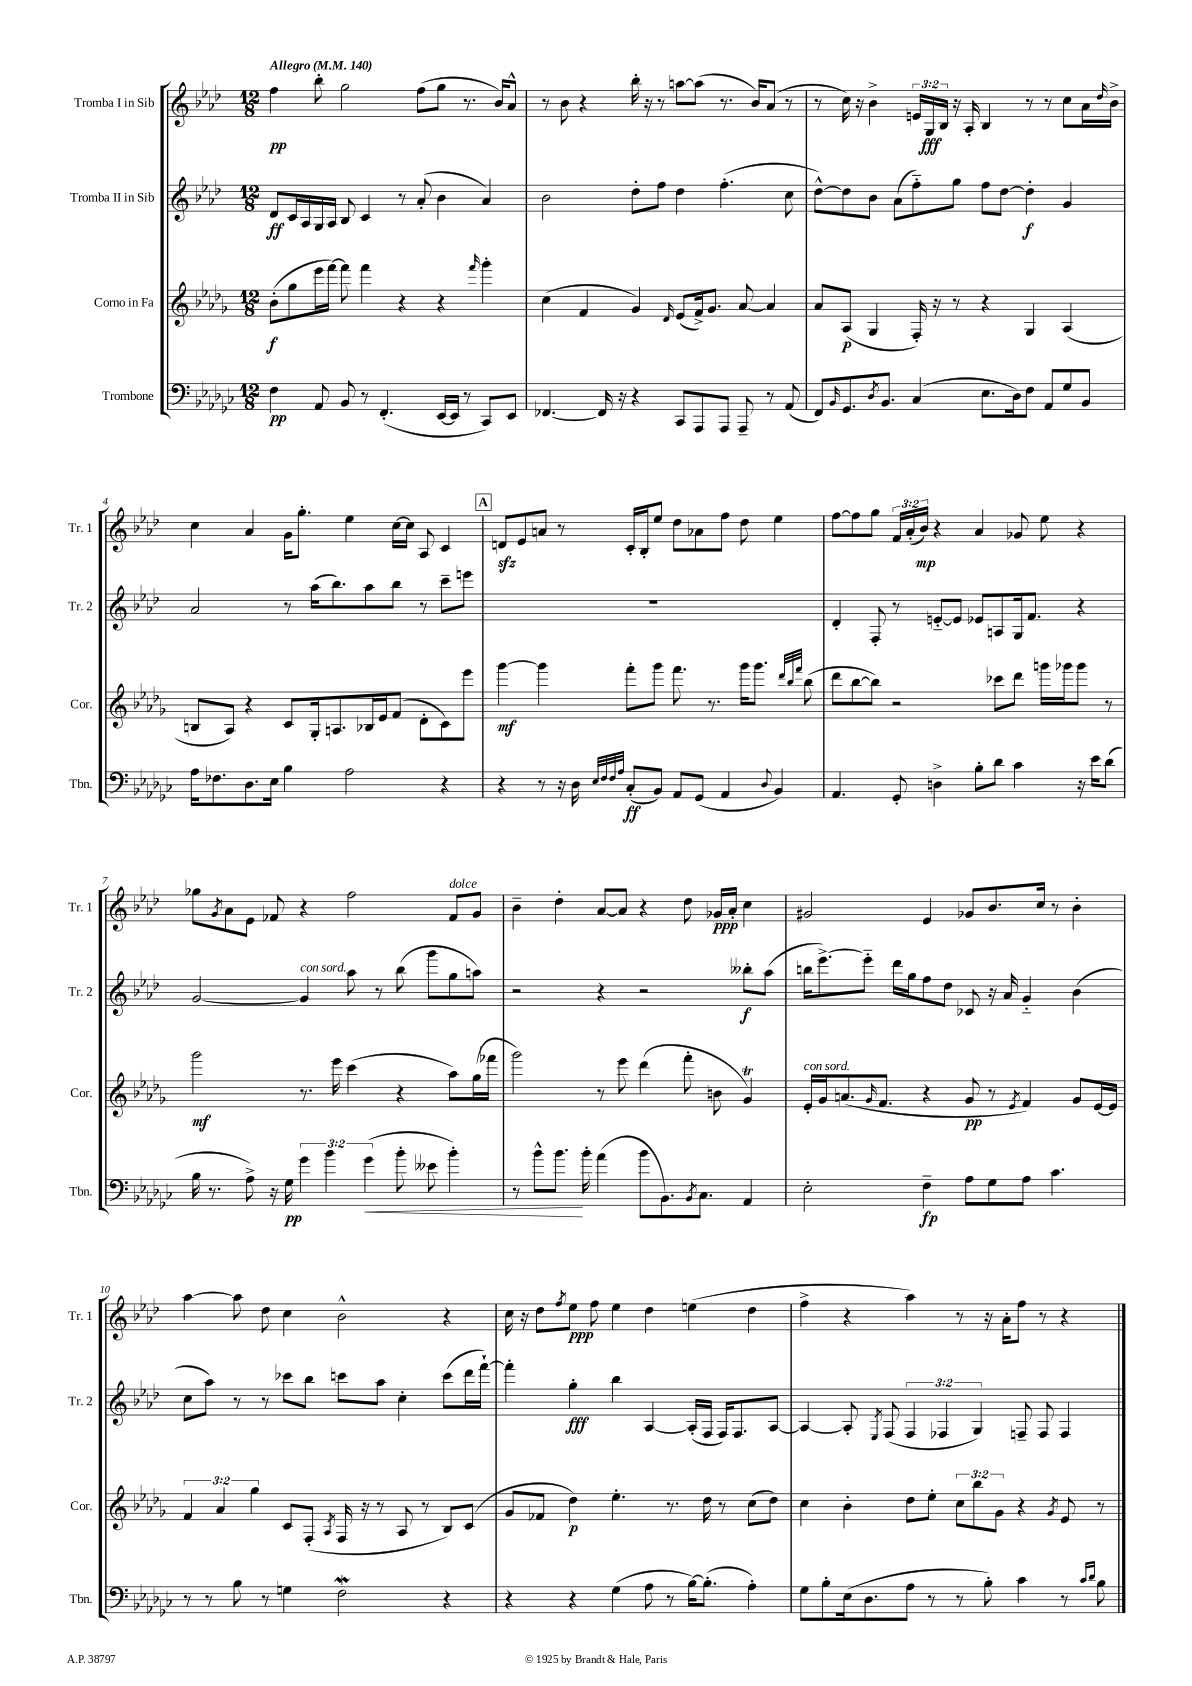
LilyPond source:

<<
\new StaffGroup <<
\new Staff = "s0" \with { instrumentName = "Tromba I in Sib" shortInstrumentName = "Tr. 1" } {
    \clef treble \key aes \major \numericTimeSignature \time 12/8 \override Staff.TupletNumber.text = #tuplet-number::calc-fraction-text \tempo "Allegro" 4 = 140
    f''4\pp bes''8-. g''2 f''8( g''8 r8. bes'16) aes'8-^ |
    r8 bes'8 r4 bes''16-. r16 r8 a''8~ a''8( r8. bes'16) aes'8( r8 |
    r8 c''16) r16 bes'4-> \tuplet 3/2 { e'16 g16\fff bes16 } r16 aes16-. bes4 r8 r8 c''8 aes'16 \grace { des''16 } bes'16-> |
    c''4 aes'4 g'16 g''8.-. ees''4 c''16~ c''16 aes8 c'4 |
    \mark \markup { \box "A" } d'8\sfz ees'8 a'8 r8 c'16-. bes16-. ees''8 des''8 aes'8 f''8 des''8 ees''4 |
    f''8~ f''8 g''8 \tuplet 3/2 { f'16 aes'16-.( bes'16\mp) } r4 aes'4 ges'8 ees''8 r4 |
    ges''8 \acciaccatura { g'8 } aes'8 ees'8 fes'8 r4 f''2 fes'8^\markup { \italic "dolce" } g'8 |
    bes'4-- des''4-. aes'8~ aes'8 r4 des''8 ges'16\ppp aes'16-. c''4 |
    gis'2 ees'4 ges'8 bes'8. c''16 r8 bes'4-. |
    aes''4~ aes''8 des''8 c''4 bes'2-^ r4 |
    c''16 r16 des''8 \acciaccatura { f''8 } ees''8\ppp f''8 ees''4 des''4 e''4( des''4 |
    f''4-> r4 aes''4) r8 r16 aes'16-. f''8 r8 r4 \bar "|." |
}
\new Staff = "s1" \with { instrumentName = "Tromba II in Sib" shortInstrumentName = "Tr. 2" } {
    \clef treble \key aes \major \numericTimeSignature \time 12/8 \override Staff.TupletNumber.text = #tuplet-number::calc-fraction-text
    des'8\ff c'16 aes16 g16 aes16 bes8 c'4 r8 aes'8-.( bes'4 aes'4) |
    bes'2 des''8-. f''8 des''4 f''4.-.( c''8 |
    des''8~-^) des''8 bes'8 aes'8( f''8-_) g''8 f''8 des''8~ des''4-.\f g'4 |
    aes'2 r8 aes''16( bes''8.) aes''8 bes''8 r8 c'''8-- e'''8 |
    \mark \markup { \box "A" } R1. |
    des'4-. f8-. r8 e'8~-_ e'8 ees'8 a8 g16 f'8. r4 |
    g'2~ g'4^\markup { \italic "con sord." } aes''8 r8 bes''8( g'''8 g''8 a''8) |
    r2 r4 r2 beses''8-.\f aes''8( |
    b''16 ees'''8.~->) ees'''8-_ des'''16 g''16 f''8 des''8 ces'8 r16 aes'16 g'4-_ bes'4( |
    c''8 aes''8) r8 r8 ces'''8 bes''8 c'''8 aes''8 c''4-. c'''8( des'''16 f'''16~-!) |
    f'''4-. g''4-.\fff bes''4 aes4~ aes16-.( f16 f16) f8. aes8~ |
    aes4~ aes8-. \acciaccatura { ees8 } f8( \tuplet 3/2 { f4 fes4 g4) } f8-- f8 f4 \bar "|." |
}
\new Staff = "s2" \with { instrumentName = "Corno in Fa" shortInstrumentName = "Cor." } {
    \clef treble \key des \major \numericTimeSignature \time 12/8 \override Staff.TupletNumber.text = #tuplet-number::calc-fraction-text
    bes'8-.\f( ges''8 ees'''16 f'''16~) f'''8 f'''4 r4 r4 \grace { f'''16 } ges'''4-. |
    c''4( f'4 ges'4) \grace { des'16 } ees'8( f'16->) ges'8. aes'8~ aes'4 |
    aes'8 aes8\p( ges4 f16-.) r16 r8 r4 ges4 aes4( |
    b8 aes8) r4 c'8 ges16-. a8. bes16 ees'16 f'8( des'8-. c'8) ees'''8 |
    \mark \markup { \box "A" } ges'''4~\mf ges'''4 f'''8-. ges'''8 f'''8. r8. ges'''16 ges'''8. \grace { des'''32 bes''32 f'''32 } bes''8( |
    des'''8 bes''8~ bes''8) r2 ces'''8 des'''8 g'''16 ges'''16 ges'''8 r8 |
    ges'''2\mf r8. ees'''16 c'''4( r4 aes''8) ges''16( fes'''16 |
    ges'''2) r8 ees'''8 des'''4( f'''8-. b'8 ges'4\trill) |
    ees'16-.^\markup { \italic "con sord." } ges'16 a'8.( \grace { ges'16 } f'8. r4 ges'8\pp r8 \acciaccatura { ees'8 } f'4) ges'8 ees'16~ ees'16 |
    \tuplet 3/2 { f'4 aes'4 ges''4 } c'8 f8-.( \acciaccatura { aes8 } f16 r16 r8 aes8 r8 bes8) c'8( |
    ges'8 fes'8 des''4\p) ees''4.-. r8. des''16 r8 c''8( des''8) |
    c''4 bes'4-. des''8 ees''8-. \tuplet 3/2 { c''8 bes''8 ges'8 } r4 \acciaccatura { ges'8 } ees'8 r8 \bar "|." |
}
\new Staff = "s3" \with { instrumentName = "Trombone" shortInstrumentName = "Tbn." } {
    \clef bass \key ges \major \numericTimeSignature \time 12/8 \override Staff.TupletNumber.text = #tuplet-number::calc-fraction-text
    f4\pp aes,8 bes,8 r8 f,4.-.( ees,16~ ees,16 r8 ces,8) ees,8 |
    fes,4.~ fes,16 r16 r4 ces,8 aes,,8 aes,,8 aes,,8-- r8 aes,8( |
    f,8) \grace { bes,16 } ges,8. \acciaccatura { des8 } bes,8. ces4( ees8. des16) f8 aes,8 ges8 bes,8 |
    aes16 fes8. des8. ees16 bes4 aes2 r4 |
    \mark \markup { \box "A" } r4 r8 r16 des16 \grace { ees32 f32 f32 aes32 } ces8-.\ff( bes,8) aes,8 ges,8( aes,4 \appoggiatura { des8 } bes,4) |
    aes,4. ges,8-. d4-> bes8-. des'8 ces'4 r16 ees'16 des'8( |
    bes16 r8. aes8->) r16 ges16\pp \tuplet 3/2 { ges'4 bes'4 ges'4\<( } bes'8-. eeses'8 bes'4-.) |
    r8 bes'8-^ bes'8.\! bes'16-. aes'4( bes'8 bes,8.) \acciaccatura { bes,8 } ces8. aes,4 |
    ees2-. f4--\fp aes8 ges8 aes8 ces'4. |
    r8 r8 bes8 r8 g4 f2\mordent r4 |
    r4 r4 ges4( aes8 r8 bes16~) bes8.-.( aes4-.) |
    ges8 bes8-. ees16( des8. aes8 r8 r8 bes8-.) ces'4 r8 \grace { ces'16 des'16 } bes8 \bar "|." |
}
>>
>>
